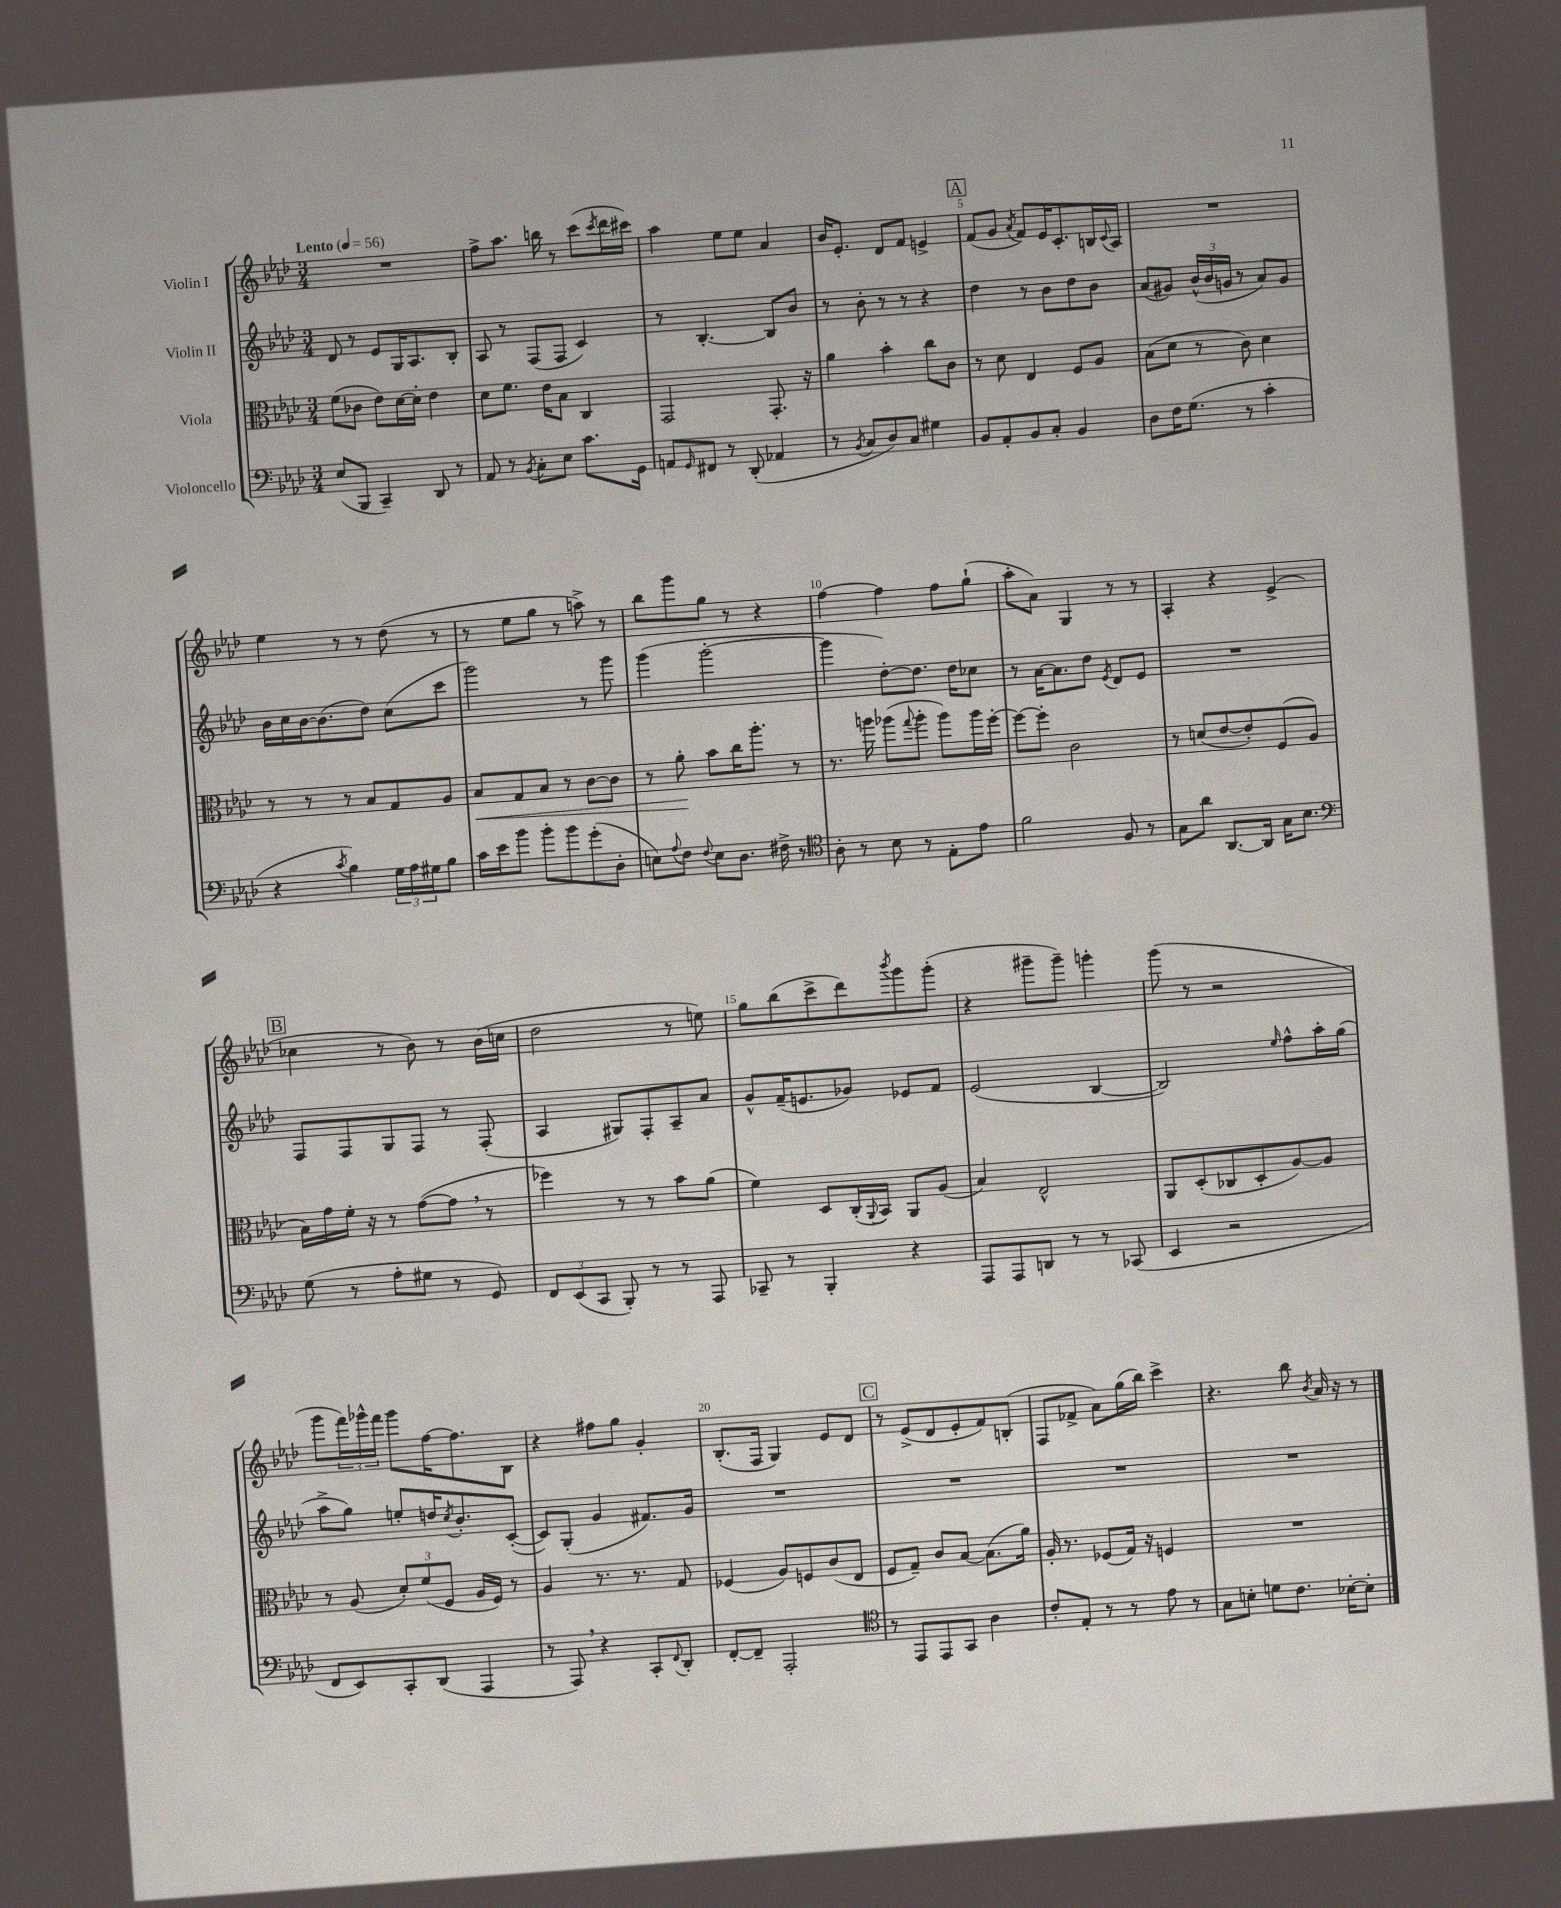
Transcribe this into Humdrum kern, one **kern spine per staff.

**kern	**kern	**dynam	**kern	**kern
*part4	*part3	*part3	*part2	*part1
*staff4	*staff3	*staff3	*staff2	*staff1
*I"Violoncello	*I"Viola	*	*I"Violin II	*I"Violin I
*clefF4	*clefC3	*	*clefG2	*clefG2
*k[b-e-a-d-]	*k[b-e-a-d-]	*	*k[b-e-a-d-]	*k[b-e-a-d-]
*M3/4	*M3/4	*	*M3/4	*M3/4
*MM56	*MM56	*	*MM56	*MM56
=1	=1	=1	=1	=1
!	!	!	!	!LO:TX:a:B:t=Lento
(8E-/L	(8f\L	.	8d-/	2.r
8BBB-/J	8c-X\J	.	8r	.
4CC~/)	8e-\L)	.	8e-/L	.
.	[16d-\L	.	16G/K	.
.	16d-'\JJ]	.	8.A-/	.
8DD-/	4e-\	.	.	.
8r	.	.	8B-'/J	.
=2	=2	=2	=2	=2
8AA-/	8d-\L	.	8A-/	8ff^\L
8r	8.f\J	.	8r	8.aa-\J
8qBB-/	.	.	.	.
8C'\L	.	.	(8F/L	.
.	16e-\KL	.	.	16bbn\
8E-\J	8B-\J	.	8F/J	8r
8.c\L	4C/	.	4c/)	(8ccc\L
.	.	.	.	8qccc/
.	.	.	.	16ddd-\L
16GG\Jk	.	.	.	16ccc#X\JJ)
=3	=3	=3	=3	=3
8AAn/L	2GG/	.	8r	4aa-\
16qqGG/	.	.	.	.
8FF#X/J	.	.	[4.B-'/	.
8r	.	.	.	8ee-\L
(8DD-'/	.	.	.	8ee-\J
4AA-X/	8.GG'/	.	8B-/L]	4a-/
.	.	.	8b-/J	.
.	16r	.	.	.
=4	=4	=4	=4	=4
8r	4a-\	.	8r	16b-/KL
.	.	.	.	8.e-'/J
8qBB-/	.	.	.	.
8C/L	.	.	8b-'\	.
8D-/)	4b-'\	.	8r	8d-/L
8C/J	.	.	8r	8f/J
4G#X\	8cc\L	.	4r	4en^/
.	8c\J	.	.	.
!!LO:REH:place=s1:t=A
=5	=5	=5	=5	=5
8BB-/L	8r	.	4dd-\	(8f/L
8AA-'/	8d-\	.	.	8g/J
.	.	.	.	8qa-/
8BB-/	4E-/	.	8r	8f/L)
8C'/J	.	.	8b-\L	16e-/K
.	.	.	.	8.c'/
4BB-/	8F/L	.	8dd-\	.
.	8A-/J	.	8b-\J	16Bn/L
.	.	.	.	8qqc/
.	.	.	.	16A-/JJ
=6	=6	=6	=6	=6
8D-\L	(8B-\L	.	(8a-/L	2.r
16F\K	8d-\J	.	8g#X/J)	.
(8.G\J	.	.	.	.
.	8r	.	(24b-^^/LL	.
.	.	.	24b-/	.
.	.	.	24gn/JJ	.
8r	8c\)	.	8r	.
4c'\	4d-\	.	8a-/L)	.
.	.	.	8g/J	.
!!LO:LB:g=z
=7	=7	=7	=7	=7
4r	8r	.	16b-\LL	4ee-\
.	.	.	16cc\	.
.	8r	.	[16b-\J	.
.	.	.	(8.b-\]	.
8qc/	.	.	.	.
4B-\)	8r	.	.	8r
.	8B-/L	.	8dd-\J)	8r
24G\LL	8G/	.	(8cc\L	(8dd-\
24A-\	.	.	.	.
24G#X\J	.	.	.	.
8B-\J	8A-/J	.	8ccc\J	8r
=8	=8	=8	=8	=8
!	!	!LO:HP:b	!	!
16c\LL	8B-/L	<	2ggg\)	8r
16e-\J	.	.	.	.
8b-\J	8G/	.	.	8ee-\L
8b-'\L	8B-/J	.	.	8gg\J
8b-\	8r	.	.	8r
(8g'\	[8c\L	.	8r	8aan^\)
8D-'\J	8c\J]	.	8ggg\	8r
=9	=9	=9	=9	=9
8En\L)	8r	.	(4ggg\	8bb-\L
8qqA-/	.	.	.	.
8F\J	8a-'\	.	.	8ggg\
8qqF/	.	.	.	.
8E\L	8b-\L	[	[2ggg'\	8gg\J
8.D-\J	16cc\K	.	.	8r
.	8.aa-'\J	.	.	.
.	.	.	.	4r
16F#X^\	.	.	.	.
8r	8r	.	.	.
=10	=10	=10	=10	=10
*clefC4	*	*	*	*
8A-'\	8.r	.	4ggg\]	[4ff\
8r	.	.	.	.
.	16aan\	.	.	.
8B-\	(8aa-X\L	.	[8dd-'\L)	4ff\]
.	8qqgg/	.	.	.
8r	8aa-'\J	.	8.dd-\J]	.
8E-'\L	8aa-\L)	.	.	8ff\L
.	.	.	16dd-\KL	.
8e-\J	16aa-\L	.	8cc-X\J	(8gg`\J
.	[16ff'\JJ	.	.	.
=11	=11	=11	=11	=11
2f\	8ff\L_	.	8r	8aa-'\L
.	8ff'\J]	.	[16a-\KL	8a-\J)
.	.	.	8.a-\]	.
.	2c\	.	.	4G/
.	.	.	8dd-\J	.
.	.	.	8qe-/	.
8F/	.	.	8d-/L	8r
8r	.	.	8e-/J	8r
=12	=12	=12	=12	=12
8G\L	8r	.	2.r	4A-'/
8a-\J	(8dn/L	.	.	.
[8.AA-/L	[8e-/	.	.	4r
.	8e-'/])	.	.	.
16AA-/Jk]	.	.	.	.
16G\KL	(8F/	.	.	(4e-^/
8.B-\J	.	.	.	.
.	8A-/J	.	.	.
!!LO:LB:g=z
!!LO:REH:place=s1:t=B
=13	=13	=13	=13	=13
*clefF4	*	*	*	*
(8G\	16B-\LL)	.	8F/L	4cc-X\
.	16g\	.	.	.
8r	16f'\JJ	.	8F/	.
.	16r	.	.	.
8A-'\L	8r	.	8G/	8r
8G#X\J	([8g\L	.	8F/J	8b-\)
8r	8g,\J]	.	8r	8r
8GG/)	8r	.	(8F'/	(16b-\LL
.	.	.	.	16ccn\JJ
=14	=14	=14	=14	=14
12FF/L	4ff-X\)	.	4A-/	2dd-\
(12EE-/	.	.	.	.
12CC/J	.	.	.	.
8BBB-'/)	8r	.	8G#X/L)	.
8r	8r	.	8F'/	.
8r	8b-\L	.	8A-~/	8r
8AAA-/	(8a-\J	.	8a-/J	8een\)
=15	=15	=15	=15	=15
8CC-X~/	4f\)	.	8g^^/L	8gg\L
8r	.	.	(16f~/K	(8bb-\
.	.	.	8.en/	.
4BBB-'/	8D-/L	.	.	8ccc^\
.	(16C'/L	.	8g-X/J)	8ddd-\)
.	8qqAA-/	.	.	.
.	16BB-/JJ)	.	.	.
.	.	.	.	8qbbb-/
4r	8AA-/L	.	8e-X/L	8ggg\
.	(8A-/J	.	8f/J	(8ggg'\J
=16	=16	=16	=16	=16
8AAA-/L	4B-/)	.	(2e-/	4r
8AAA-/	.	.	.	.
8DDn/J	2E-^^/	.	.	8ggg#X~\L
8r	.	.	.	8ggg#~\J)
8r	.	.	[4B-/	4gggn'\
(8CC-X/	.	.	.	.
=17	=17	=17	=17	=17
4EE-/	8AA-/L	.	2B-/])	(8ggg\
.	(8D-'/	.	.	8r
2r	8C-X/	.	.	2r
.	8D-'/	.	.	.
.	.	.	16qqee-/	.
.	[8A-/)	.	8ff^^\L	.
.	8A-/J]	.	16aa-'\L	.
.	.	.	(16gg\JJ	.
!!LO:LB:g=z
=18	=18	=18	=18	=18
8FF/L	8r	.	8aa-^\L	8ggg\L
8EE-/)	(8A-/	.	8gg\J)	24fff\L)
.	.	.	.	24ggg-X^^\
.	.	.	.	24fff\JJ
8CC'/	12d-'/L)	.	8een'/L	8ggg-\L
.	(12f/	.	.	.
(8DD-/J	.	.	16ddn/K	[16ff\K
.	12F/J	.	.	.
.	.	.	8qcc/	.
.	.	.	8.b-'/	8.ff\]
4AAA-/	16A-/LL	.	.	.
.	16F/JJ)	.	.	.
.	8r	.	([8c'/J	8B-\J
=19	=19	=19	=19	=19
8r	4A-/	.	8c/L])	4r
8AAA-,/)	.	.	(8G'/J	.
4r	8.r	.	4g/	8ff#X\L
.	.	.	.	8gg\J
.	8.r	.	.	.
8CC'/L	.	.	8.f#X/L)	4g'/
8qqFF/	.	.	.	.
8DD-'/J	8G/	.	.	.
.	.	.	16g/Jk	.
=20	=20	=20	=20	=20
[8FF'/L	(4F-X/	.	2.r	(8.B-'/L
8FF~/J]	.	.	.	.
.	.	.	.	16F/Jk
2AAA-'/	8A-/L)	.	.	4G/)
.	8Fn/	.	.	.
.	(8c/	.	.	8e-/L
.	8E-/J	.	.	8d-/J
!!LO:REH:place=s1:t=C
=21	=21	=21	=21	=21
*clefC4	*	*	*	*
8r	8F/L	.	2.r	8r
8EE-/L	8G~/J)	.	.	(8e-^/L
8EE-/	8c/L	.	.	8d-/
8GG/J	[8B-/J	.	.	8e-'/
4A-\	(8.B-\L]	.	.	8f/)
.	.	.	.	(8Bn'/J
.	16a-\Jk)	.	.	.
=22	=22	=22	=22	=22
8c'/L	16A-'/	.	2.r	8F/L
.	8.r	.	.	.
8E-'/J	.	.	.	8f-X^/J
8r	(8F-X/L	.	.	8a-\L)
8r	16G/Jk)	.	.	(16gg\L
.	16r	.	.	16bb-\JJ)
8e-\	4Fn/	.	.	4ccc^\
8r	.	.	.	.
=23	=23	=23	=23	=23
8G\L	2.r	.	2.r	4.r
8Bn'\J	.	.	.	.
8dn\L	.	.	.	.
8.c\J	.	.	.	8bb-\
.	.	.	.	8qb-/
.	.	.	.	16a-/
[16B-X'\KL	.	.	.	16r
8B-'\J]	.	.	.	8r
==	==	==	==	==
*-	*-	*-	*-	*-
